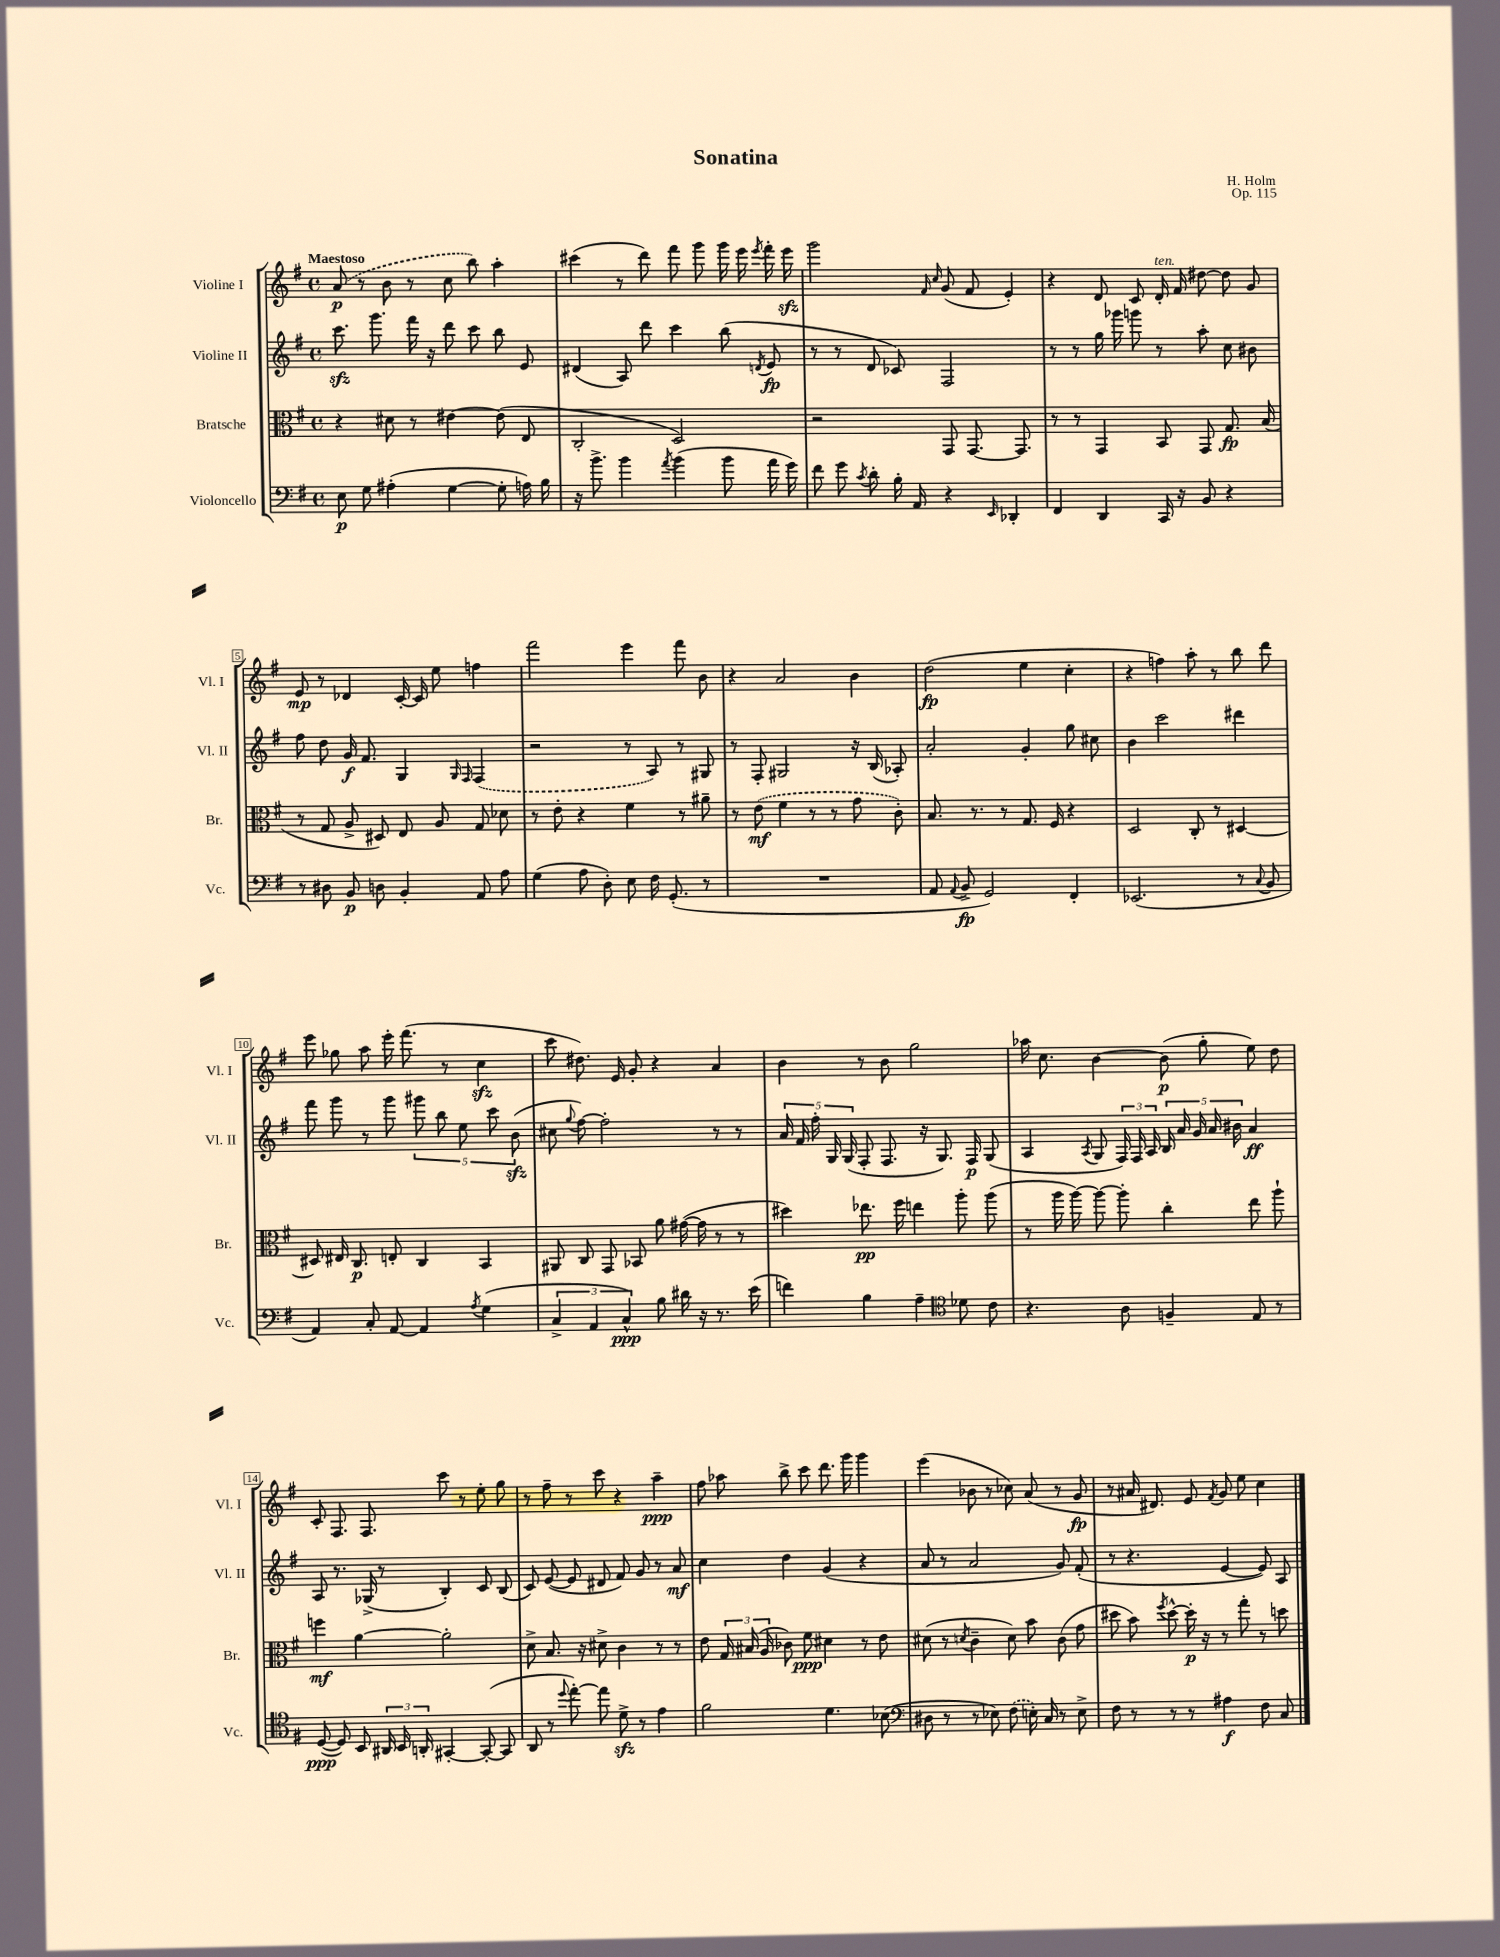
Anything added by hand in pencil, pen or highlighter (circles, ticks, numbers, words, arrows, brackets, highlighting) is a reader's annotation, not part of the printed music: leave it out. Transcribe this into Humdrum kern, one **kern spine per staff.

**kern	**kern	**kern	**kern
*staff4	*staff3	*staff2	*staff1
*clefF4	*clefC3	*clefG2	*clefG2
*k[f#]	*k[f#]	*k[f#]	*k[f#]
*M4/4	*M4/4	*M4/4	*M4/4
*met(c)	*met(c)	*met(c)	*met(c)
8E\	4r	8.ccc\	(8a/
8G\	.	.	8r
.	.	8.ggg\	.
(4A#'\	8d#\	.	8b\
.	8r	16fff#\	8r
.	.	16r	.
[4G\	[4e#\	8ddd\	8cc\
.	.	8ccc\	8bb\)
8G'\]	(8e#\]	8bb\	4aa'\
16A\)	8E/	8e/	.
16B\	.	.	.
=	=	=	=
16r	2C'/	(4d#/	(4ccc#\
8.b^\	.	.	.
4b\	.	8A/)	8r
.	.	8ddd\	8ddd\)
8qa/	.	.	.
(4b\	2D/)	4ccc\	8fff#\
.	.	.	8ggg\
8b\	.	(8bb\	16ggg\
.	.	.	16eee\
.	.	8qd/	8qeee/
16a\	.	8e/	16fff#'\
16g\)	.	.	16eee\
=	=	=	=
8f#\	2r	8r	2ggg\
8g\	.	8r	.
8qc/	.	.	.
8d'\	.	8d/	.
16B'\	.	8c-/)	.
16AA/	.	.	.
.	.	.	16qqf#/
.	.	.	16qqcc/
4r	8GG/	2F#/	(8g/
.	[8.GG/	.	8f#/
16qqEE/	.	.	.
4DD-'/	.	.	4e'/)
.	8.GG/]	.	.
=	=	=	=
4FF#/	8r	8r	4r
.	8r	8r	.
4DD/	4GG/	16gg\	8d/
.	.	16ggg-\	.
.	.	8ggg\	8c/
16CC/	8BB/	8r	16d'/
16r	.	.	16f#/
8BB/	8GG/	8aa'\	[8dd#\
4r	8.G/	8cc\	8dd#\]
.	.	8b#\	8g/
.	(16B/	.	.
=	=	=	=
8r	8r	8ff#\	8e/
8D#\	8G/	8dd\	8r
8BB/	8A^/	16g/	4d-/
.	.	8.f#/	.
8D\	8D#/)	.	.
4BB'/	8E/	4G/	[16c'/
.	.	.	16c/]
.	8A/	.	8ee\
.	.	16qqG/	.
.	.	16qqF#/	.
8AA/	8G/	(4F#/	4ff\
8A\	8d-\	.	.
=	=	=	=
(4G\	8r	2r	2fff#\
.	8e'\	.	.
8A\	4r	.	.
8D'\)	.	.	.
8E\	4f#\	8r	4eee\
16F#\	.	8A/)	.
(8.GG'/	.	.	.
.	8r	8r	8fff#\
8r	8a#~\	8G#/	8b\
=	=	=	=
1r	8r	8r	4r
.	(8e\	8F#'/	.
.	4f#\	2G#/	2a/
.	8r	.	.
.	8r	.	.
.	8g\	16r	4b\
.	.	(16B/	.
.	8c'\)	8A-'/)	.
=	=	=	=
8AA/	8.B/	2a'/	(2dd\
8qqAA/	.	.	.
8BB^/	.	.	.
.	8.r	.	.
2GG/)	.	.	.
.	8r	.	.
.	8.G/	4g'/	4ee\
.	16F#/	.	.
4FF#'/	4r	8gg\	4cc'\
.	.	8cc#\	.
=	=	=	=
(2.EE-/	2D/	4b\	4r
.	.	2ccc\	4ff\)
.	8C'/	.	8aa'\
.	8r	.	8r
8r	[4D#/	4ddd#\	8bb\
8qqC/	.	.	.
8BB/	.	.	8ddd\
=	=	=	=
4AA/)	8D#/]	8fff#\	8eee\
.	16E#/	8ggg\	8gg-\
.	8.C/	.	.
8C'/	.	8r	8aa\
[8AA/	8E'/	8ggg\	16eee'\
.	.	.	(8.fff#\
4AA/]	4C/	10ggg#\	.
.	.	10bb\	.
.	.	.	8r
.	.	10ee\	.
8qA/	.	.	.
(4G\	4BB/	.	4cc\
.	.	10ccc\	.
.	.	(10b\	.
=	=	=	=
6C^/	8AA#/	8cc#\	8ccc\
.	.	8qqgg/	.
.	8C/	[8ff#\)	8.dd#\)
6AA/	.	.	.
.	8GG/	2ff#'\]	.
.	.	.	16e/
6C^^/)	.	.	.
.	8BB-/	.	8g'/
8B\	8a\	.	4r
16d#\	([16g#\	.	.
16r	16g#\]	.	.
8.r	8r	8r	4a/
.	8r	8r	.
(16e\	.	.	.
=	=	=	=
4f\)	4dd#\)	20a/	4b\
.	.	20f#/	.
.	.	20ff#'\	.
.	.	20G/	.
.	.	(20G/	.
4B\	8.ee-\	8F#'/	8r
.	.	8.F#/	8b\
.	16ff#\	.	.
4A~\	4ee\	.	2gg\
.	.	16r	.
.	.	8.G/)	.
*clefC4	*	*	*
8d-\	8aa'\	.	.
.	.	16F#/	.
8c\	(8aa\	(8G/	.
=	=	=	=
4.r	8r	4A/	16aa-\
.	.	.	8.cc\
.	16aa\	.	.
.	[16aa\)	.	.
.	.	8qA/	.
.	8aa\_	8G/	[4b\
8A\	8aa'\]	24F#/)	.
.	.	24F#/	.
.	.	24A/	.
4F~/	4cc'\	20B/	(8b\]
.	.	20a/	.
.	.	20g/	.
.	.	.	8gg'\
.	.	20a/	.
.	.	20b#\	.
8E/	8ee\	4a/	8ee\)
8r	8aa`\	.	8dd\
=	=	=	=
([8D/	4ff\	8A/	8c'/
8D/])	.	8.r	8.F#/
8BB/	[4a\	.	.
.	.	(16G-^/	8.F#/
24AA#/	.	8r	.
24BB/	.	.	.
24AA'/	.	.	.
[4GG#'/	2a'\]	4B'/)	8ccc\
.	.	.	8r
(8GG#'/_	.	8c/	8ee'\
8GG#/]	.	(8B/	8gg\
=	=	=	=
8AA/	8d^\	8c/)	8r
8r	8.B/	([8e/	8ff#~\
8qqdd/	.	.	.
[8ee'\)	.	8e/]	8r
.	16r	.	.
8ee\]	8d#^\	8d#/	8ccc\
8d^\	4c\	8f#/)	4r
8r	.	8g/	.
4e\	8r	8r	4aa~\
.	8r	8a/	.
=	=	=	=
2f#\	8e\	4cc\	8ff#\
.	24G/	.	8aa-\
.	(24B#/	.	.
.	24A/	.	.
.	8c-\)	4dd\	8bb^\
.	8f#\	.	8ccc\
4.d\	4d#\	(4g/	8.ddd\
.	.	.	16ggg\
.	8r	4r	4ggg\
(8B-\	8e\	.	.
=	=	=	=
*clefF4	*	*	*
8D#\	(8d#\	8a/	(4eee\
8r	8r	8r	.
.	8qd/	.	.
8r	4c~\	2a/	8b-\
8E-\)	.	.	8r
(8F#\	8d\)	.	8cc-\)
16E'\)	8b\	.	(8a/
16C/	.	.	.
8r	(8c\	8g/)	8r
8E^\	8g\	(8f#'/	8g/
=	=	=	=
8F#\	8dd#\	8r	8r
8r	8b\)	4.r	16a#/
.	.	.	8.d#/)
.	8qff#/	.	.
8r	[8dd#^^\	.	.
8r	16dd#'\]	.	8e/
.	16r	.	.
.	.	.	8qf#/
4A#\	8r	[4e/	8g/
.	8gg'\	.	8ee\
8F#\	8r	8e/])	4cc\
8C/	8dd\	8A/	.
==	==	==	==
*-	*-	*-	*-
